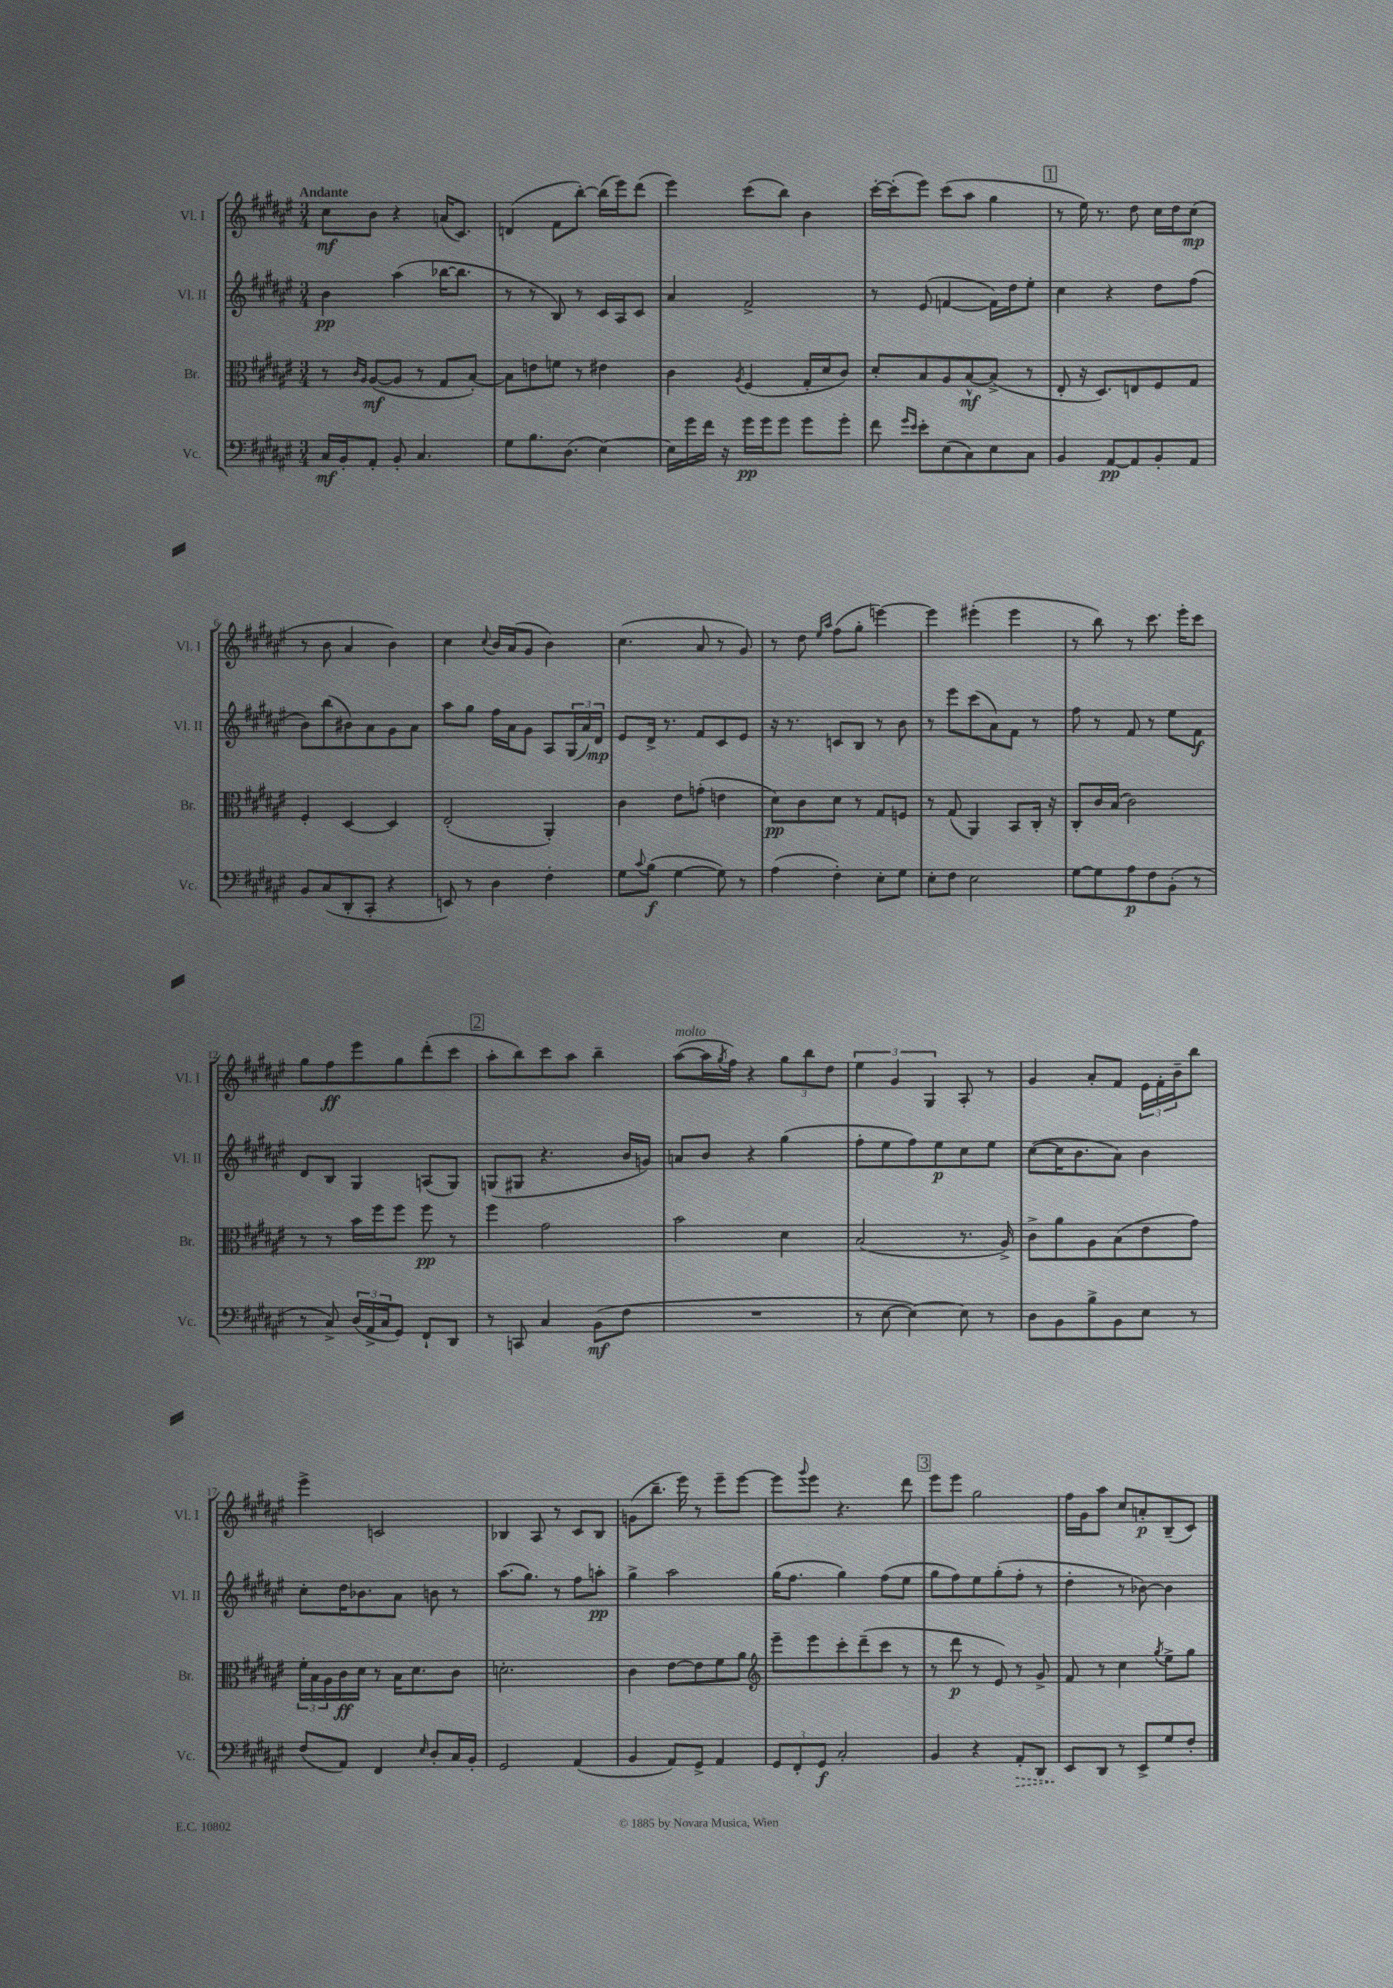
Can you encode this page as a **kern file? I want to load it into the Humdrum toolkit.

**kern	**dynam	**kern	**dynam	**kern	**dynam	**kern	**dynam
*part4	*part4	*part3	*part3	*part2	*part2	*part1	*part1
*staff4	*staff4	*staff3	*staff3	*staff2	*staff2	*staff1	*staff1
*I"Vc.	*	*I"Br.	*	*I"Vl. II	*	*I"Vl. I	*
*I'Vc.	*	*I'Br.	*	*I'Vl. II	*	*I'Vl. I	*
*clefF4	*	*clefC3	*	*clefG2	*	*clefG2	*
*k[f#c#g#d#a#e#]	*	*k[f#c#g#d#a#e#]	*	*k[f#c#g#d#a#e#]	*	*k[f#c#g#d#a#e#]	*
*M3/4	*	*M3/4	*	*M3/4	*	*M3/4	*
=1	=1	=1	=1	=1	=1	=1	=1
!	!	!	!	!	!	!LO:TX:a:B:t=Andante	!
16C#/LL	mf	8r	.	4b\	pp	8cc#\L	mf
16BB'/J	.	.	.	.	.	.	.
.	.	16qqc#/LL	.	.	.	.	.
.	.	16qqA#/JJ	.	.	.	.	.
8AA#'/J	.	([8A#/L	mf	.	.	8b\J	.
8BB'/	.	8A#/J]	.	(4aa#\	.	4r	.
4.C#/	.	8r	.	.	.	.	.
.	.	8G#/L	.	[16bb-X\KL	.	(16an/KL	.
.	.	.	.	8.bb-\J]	.	8.c#/J)	.
.	.	[8B'/J)	.	.	.	.	.
=2	=2	=2	=2	=2	=2	=2	=2
8G#\L	.	8B\L]	.	8r	.	(4dn/	.
8.B\	.	8en\	.	8r	.	.	.
.	.	8fn\J	.	8B/)	.	8f#\L	.
(8.D#\J	.	.	.	.	.	.	.
.	.	8r	.	8r	.	[8bb'\J)	.
[4E#\)	.	4e#X\	.	16c#/LL	.	(16bb\LL]	.
.	.	.	.	16A#/J	.	16eee#\J)	.
.	.	.	.	8c#/J	.	(8ddd#\J	.
=3	=3	=3	=3	=3	=3	=3	=3
16E#\LL]	.	4c#\	.	4a#/	.	4eee#\)	.
16g#\	.	.	.	.	.	.	.
16f#\JJ	.	.	.	.	.	.	.
16r	.	.	.	.	.	.	.
.	.	8qA#/	.	.	.	.	.
16g#\LL	pp	(4F#/	.	2f#^/	.	(8ccc#\L	.
16g#\J	.	.	.	.	.	.	.
8g#\J	.	.	.	.	.	8bb\J)	.
8g#\L	.	16G#'/LL	.	.	.	4b\	.
.	.	16d#/J	.	.	.	.	.
8g#'\J	.	8c#/J)	.	.	.	.	.
=4	=4	=4	=4	=4	=4	=4	=4
8f#\	.	8d#'/L	.	8r	.	[16ccc#'\LL	.
.	.	.	.	.	.	(16ccc#'\J]	.
16qqg#/LL	.	.	.	.	.	.	.
16qqe#/JJ	.	.	.	.	.	.	.
8e#'\L	.	8B/	.	(8e#/	.	8eee#\J)	.
(8E#\	.	8A#/	.	[4fn/	.	(8ccc#\L	.
8C#\)	.	[8B^^/	mf	.	.	8aa#\J	.
8E#\	.	(8B^/J]	.	16f\LL])	.	4gg#\	.
.	.	.	.	16dd#\J	.	.	.
8C#\J	.	8r	.	8ee#'\J	.	.	.
!!LO:REH:place=s1:t=1
=5	=5	=5	=5	=5	=5	=5	=5
4BB/	.	8E#'/	.	4cc#\	.	8r	.
.	.	16r	.	.	.	16ee#\)	.
.	.	8.D#/L)	.	.	.	8.r	.
[8AA#/L	pp	.	.	4r	.	.	.
8AA#/]	.	8En/	.	.	.	8dd#\	.
8BB'/	.	8F#/	.	8dd#\L	.	16cc#\LL	.
.	.	.	.	.	.	16dd#\J	.
8AA#/J	.	8G#/J	.	(8ff#\J	.	(8cc#\J	mp
!!LO:LB:g=z
=6	=6	=6	=6	=6	=6	=6	=6
8BB/L	.	4F#'/	.	8b\L)	.	8r	.
(8C#/	.	.	.	(8bb\	.	8b\	.
8DD#'/	.	[4D#/	.	8b#X\)	.	4a#/	.
8CC#'/J	.	.	.	8a#\	.	.	.
4r	.	4D#/]	.	8g#\	.	4b\)	.
.	.	.	.	8a#\J	.	.	.
=7	=7	=7	=7	=7	=7	=7	=7
8EEn/)	.	(2E#'/	.	8aa#\L	.	4cc#\	.
8r	.	.	.	8gg#\J	.	.	.
.	.	.	.	.	.	8qqcc#/	.
4D#\	.	.	.	16ff#\LL	.	16b/LL	.
.	.	.	.	16a#\J	.	(16a#/J	.
.	.	.	.	8g#\J	.	8g#/J	.
4F#'\	.	4AA#'/)	.	8A#/L	.	4b\)	.
.	.	.	.	(24G#/L	.	.	.
.	.	.	.	24a#/)	.	.	.
.	.	.	.	24d#/JJ	mp	.	.
=8	=8	=8	=8	=8	=8	=8	=8
8G#\L	.	4c#\	.	8e#/L	.	(4.cc#\	.
8qqc#/	.	.	.	.	.	.	.
(8B\J	f	.	.	16d#^/Jk	.	.	.
.	.	.	.	8.r	.	.	.
[4G#\	.	8e#\L	.	.	.	.	.
.	.	(8gn'\J	.	8f#/L	.	8a#/	.
8G#\])	.	4en\	.	8c#/	.	8r	.
8r	.	.	.	8e#/J	.	8g#/)	.
=9	=9	=9	=9	=9	=9	=9	=9
(4A#\	.	8d#\L)	pp	16r	.	8r	.
.	.	.	.	8.r	.	.	.
.	.	8c#\	.	.	.	8dd#\	.
.	.	.	.	.	.	16qqee#/LL	.
.	.	.	.	.	.	16qqaa#/JJ	.
4F#'\)	.	8d#\J	.	8cn/L	.	(8ff#\L	.
.	.	8r	.	8B/J	.	8gg#'\J	.
8E#'\L	.	8G#/L	.	8r	.	[4eeen\)	.
8G#\J	.	8Fn/J	.	8b\	.	.	.
=10	=10	=10	=10	=10	=10	=10	=10
8E#'\L	.	8r	.	8r	.	4eee\]	.
8F#\J	.	(8G#/	.	8eee#\L	.	.	.
2E#\	.	4AA#/)	.	(8ccc#\	.	(4eee#X'\	.
.	.	.	.	8a#\)	.	.	.
.	.	8BB/L	.	8f#\J	.	4eee#\	.
.	.	16C#'/Jk	.	8r	.	.	.
.	.	16r	.	.	.	.	.
=11	=11	=11	=11	=11	=11	=11	=11
[8G#\L	.	8C#'/L	.	8ff#\	.	8r	.
8G#\]	.	16c#/L	.	8r	.	8bb\)	.
.	.	(16B/JJ	.	.	.	.	.
8A#\	p	2c#\)	.	8f#/	.	8r	.
8F#\	.	.	.	8r	.	8.ccc#\	.
(8BB'\J	.	.	.	8ee#\L	.	.	.
.	.	.	.	.	.	16eee#'\KL	.
8r	.	.	.	8f#\J	f	8ccc#\J	.
!!LO:LB:g=z
=12	=12	=12	=12	=12	=12	=12	=12
8r	.	8r	.	8d#/L	.	8gg#\L	.
8C#^/)	.	8r	.	8B/J	.	8ff#\	ff
(24D#/LL	.	16b\LL	.	4G#/	.	8eee#\	.
24AA#^/	.	.	.	.	.	.	.
.	.	16ff#\J	.	.	.	.	.
24C#/J	.	.	.	.	.	.	.
8GG#/J)	.	8ff#\J	.	.	.	8gg#\	.
8FF#`/L	.	8ff#\	pp	(8An/L	.	(8ddd#'\	.
8DD#/J	.	8r	.	8G#/J)	.	8ccc#\J	.
!!LO:REH:place=s1:t=2
=13	=13	=13	=13	=13	=13	=13	=13
8r	.	4ff#\	.	(8Gn/L	.	8aa#'\L	.
8CCn/	.	.	.	8G#X/J	.	8bb\)	.
4C#/	.	2g#\	.	4.r	.	8ccc#\	.
.	.	.	.	.	.	8aa#\J	.
(8BB\L	mf	.	.	.	.	4bb~\	.
8F#\J	.	.	.	16b/LL	.	.	.
.	.	.	.	16gn/JJ)	.	.	.
=14	=14	=14	=14	=14	=14	=14	=14
!	!	!	!	!	!	!LO:TX:a:i:t=molto	!
2.r	.	2b\	.	8an/L	.	([8aa#\L	.
.	.	.	.	8b/J	.	16aa#\L]	.
.	.	.	.	.	.	8qgg#/	.
.	.	.	.	.	.	16ff#\JJ)	.
.	.	.	.	4r	.	4r	.
.	.	4d#\	.	(4gg#\	.	12gg#\L	.
.	.	.	.	.	.	12bb\	.
.	.	.	.	.	.	12dd#\J	.
=15	=15	=15	=15	=15	=15	=15	=15
8r	.	(2B/	.	8ff#'\L	.	6ee#\	.
[8E#\	.	.	.	8ee#\	.	.	.
.	.	.	.	.	.	6g#/	.
4E#\_)	.	.	.	8ff#\)	.	.	.
.	.	.	.	.	.	6G#/	.
.	.	.	.	8ee#\	p	.	.
8E#\]	.	8.r	.	8cc#\	.	8A#'/	.
8r	.	.	.	8ee#\J	.	8r	.
.	.	16A#^/)	.	.	.	.	.
=16	=16	=16	=16	=16	=16	=16	=16
8D#\L	.	8c#^\L	.	([8cc#\L	.	4g#/	.
8BB\	.	8a#\	.	16cc#\K]	.	.	.
.	.	.	.	8.b\	.	.	.
8B^\	.	8A#\	.	.	.	8a#'/L	.
8BB\	.	(8B\	.	8a#\J)	.	8f#/J	.
8E#\J	.	8e#\	.	4b\	.	24e#\LL	.
.	.	.	.	.	.	24f#'\	.
.	.	.	.	.	.	24b~\J	.
8r	.	8g#\J)	.	.	.	8bb\J	.
!!LO:LB:g=z
=17	=17	=17	=17	=17	=17	=17	=17
(8F#/L	.	24f#'\LL	.	8cc#'\L	.	4eee#^\	.
.	.	24B\	.	.	.	.	.
.	.	24A#\	.	.	.	.	.
8AA#/J)	.	16c#\	ff	16dd#\K	.	.	.
.	.	16d#\JJ	.	8.b-X\	.	.	.
4FF#/	.	8r	.	.	.	2cn/	.
.	.	16B\KL	.	8a#\J	.	.	.
.	.	8.d#\	.	.	.	.	.
16qqE#/	.	.	.	.	.	.	.
8D#'/L	.	.	.	8bn\	.	.	.
16C#/L	.	8c#\J	.	8r	.	.	.
16BB'/JJ	.	.	.	.	.	.	.
=18	=18	=18	=18	=18	=18	=18	=18
2GG#/	.	2.dn'\	.	(8.aa#\L	.	4B-X/	.
.	.	.	.	8.gg#\J)	.	.	.
.	.	.	.	.	.	8A#/	.
.	.	.	.	8r	.	8r	.
(4AA#/	.	.	.	8ff#\L	.	8c#/L	.
.	.	.	.	8aan'\J	pp	8B-/J	.
=19	=19	=19	=19	=19	=19	=19	=19
4BB/	.	4c#\	.	4gg#^\	.	(8gn\L	.
.	.	.	.	.	.	8.bb~\J	.
8AA#/L)	.	[8e#\L	.	2aa#\	.	.	.
.	.	.	.	.	.	16eee#\)	.
8GG#^/J	.	8e#\]	.	.	.	8r	.
4AA#/	.	8f#\	.	.	.	8eee#~\L	.
.	.	8a#\J	.	.	.	[8eee#\J	.
=20	=20	=20	=20	=20	=20	=20	=20
*	*	*clefG2	*	*	*	*	*
12GG#/L	.	8eee#~\L	.	(16gg#\KL	.	8eee#\L]	.
.	.	.	.	8.ff#\J	.	.	.
12FF#'/	.	.	.	.	.	.	.
.	.	.	.	.	.	8qqggg#/	.
.	.	8eee#\	.	.	.	8eee#\J	.
12GG#/J	f	.	.	.	.	.	.
2C#'/	.	8ccc#'\	.	4gg#\)	.	4.r	.
.	.	(8ddd#~\	.	.	.	.	.
.	.	8ccc#\J	.	(8ff#\L	.	.	.
.	.	8r	.	8ee#\J	.	8ddd#\	.
!!LO:REH:place=s1:t=3
=21	=21	=21	=21	=21	=21	=21	=21
4BB/	.	8r	.	8gg#\L	.	8eee#\L	.
.	.	8ddd#\	p	8ff#\)	.	8eee#\J	.
4r	.	8r	.	8ee#\	.	2gg#\	.
.	.	8e#/)	.	(8gg#'\	.	.	.
!	!LO:HP:b	!	!	!	!	!	!
8AA#'/L	>	8r	.	8ff#'\J	.	.	.
8DD#/J	.	8g#^/	.	8r	.	.	.
=22	=22	=22	=22	=22	=22	=22	=22
8EE#/L	.	8f#/	.	4dd#'\	.	16ff#\LL	.
.	.	.	.	.	.	16g#\J	.
8DD#/J	]	8r	.	.	.	8aa#\J	.
8r	.	4cc#\	.	8r	.	8cc#/L	.
8EE#^/L	.	.	.	[8b-X\)	.	8an'/	p
.	.	8qgg#/	.	.	.	.	.
8G#/	.	8ee#^\L	.	4b-\]	.	(8B~/	.
8F#'/J	.	8gg#\J	.	.	.	8c#/J)	.
==	==	==	==	==	==	==	==
*-	*-	*-	*-	*-	*-	*-	*-
